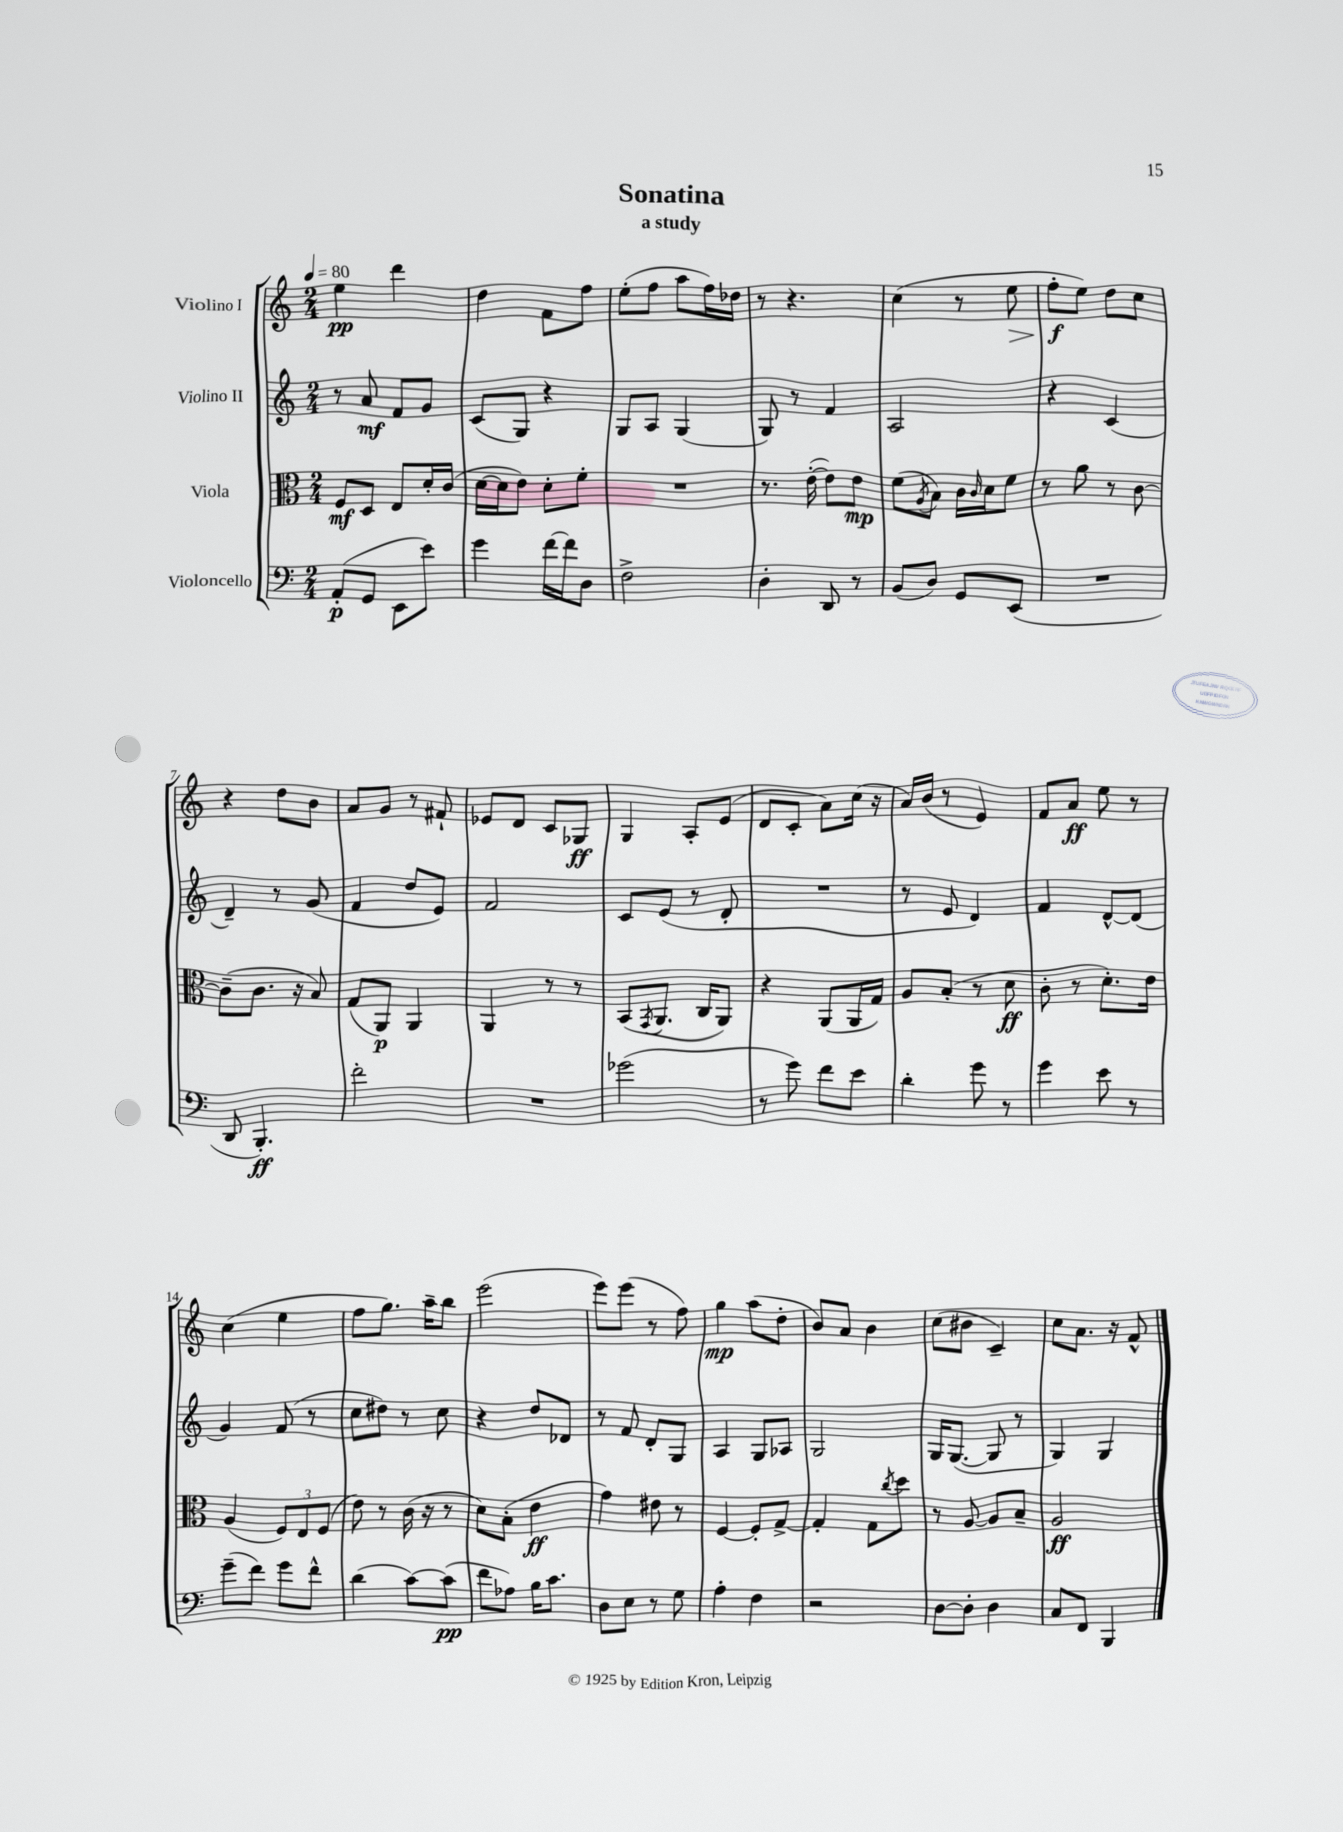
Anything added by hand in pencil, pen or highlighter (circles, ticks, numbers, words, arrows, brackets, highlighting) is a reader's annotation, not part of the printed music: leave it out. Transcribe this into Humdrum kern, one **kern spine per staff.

**kern	**dynam	**kern	**dynam	**kern	**dynam	**kern	**dynam
*part4	*part4	*part3	*part3	*part2	*part2	*part1	*part1
*staff4	*staff4	*staff3	*staff3	*staff2	*staff2	*staff1	*staff1
*I"Violoncello	*	*I"Viola	*	*I"Violino II	*	*I"Violino I	*
*clefF4	*	*clefC3	*	*clefG2	*	*clefG2	*
*k[]	*	*k[]	*	*k[]	*	*k[]	*
*M2/4	*	*M2/4	*	*M2/4	*	*M2/4	*
*MM80	*	*MM80	*	*MM80	*	*MM80	*
=1	=1	=1	=1	=1	=1	=1	=1
(8AA'/L	p	8F/L	mf	8r	.	4ee\	pp
8GG/J	.	8D/J	.	8a/	mf	.	.
8EE\L	.	8E/L	.	8f/L	.	4ddd\	.
8e\J)	.	16d'/L	.	8g/J	.	.	.
.	.	(16c/JJ	.	.	.	.	.
=2	=2	=2	=2	=2	=2	=2	=2
4g\	.	[16d\LL	.	(8c/L	.	4dd\	.
.	.	16d\J]	.	.	.	.	.
.	.	8e\J)	.	8G/J)	.	.	.
[16f\LL	.	8d'\L	.	4r	.	8f\L	.
16f\J]	.	.	.	.	.	.	.
8D\J	.	8f'\J	.	.	.	8ff\J	.
=3	=3	=3	=3	=3	=3	=3	=3
2F^\	.	2r	.	8G/L	.	(8ee'\L	.
.	.	.	.	8A/J	.	8ff\J	.
.	.	.	.	(4G/	.	8aa\L	.
.	.	.	.	.	.	16ff\L)	.
.	.	.	.	.	.	16dd-X\JJ	.
=4	=4	=4	=4	=4	=4	=4	=4
4D'\	.	8.r	.	8G/)	.	8r	.
.	.	.	.	8r	.	4.r	.
.	.	([16e'\	.	.	.	.	.
8DD/	.	8e\L])	.	4f/	.	.	.
8r	.	8e\J	mp	.	.	.	.
=5	=5	=5	=5	=5	=5	=5	=5
(8BB/L	.	(8f\L	.	2A/	.	(4cc\	.
.	.	8qA/	.	.	.	.	.
8D/J)	.	8B\J)	.	.	.	.	.
8GG/L	.	16c\LL	.	.	.	8r	.
.	.	16qqc/	.	.	.	.	.
.	.	16d\J	.	.	.	.	.
!	!	!	!	!	!	!	!LO:HP:b
(8EE/J	.	8f\J	.	.	.	8ee\	>
=6	=6	=6	=6	=6	=6	=6	=6
2r	.	8r	.	4r	.	8ff'\L	f
.	.	8a\	.	.	.	8ee\J)	]
.	.	8r	.	(4c/	.	8dd\L	.
.	.	[8c\	.	.	.	8cc\J	.
!!LO:LB:g=z
=7	=7	=7	=7	=7	=7	=7	=7
8DD/	.	(8c~\L]	.	4d~/)	.	4r	.
4.BBB'/)	ff	8.c\J	.	.	.	.	.
.	.	.	.	8r	.	8dd\L	.
.	.	16r	.	.	.	.	.
.	.	8B/)	.	(8g/	.	8b\J	.
=8	=8	=8	=8	=8	=8	=8	=8
2f'\	.	(8G/L	.	4f/	.	8a/L	.
.	.	8AA/J)	p	.	.	8g/J	.
.	.	4AA/	.	8dd/L	.	8r	.
.	.	.	.	8e/J)	.	8f#X`/	.
=9	=9	=9	=9	=9	=9	=9	=9
2r	.	4AA/	.	2f/	.	8e-X/L	.
.	.	.	.	.	.	8d/J	.
.	.	8r	.	.	.	8c/L	.
.	.	8r	.	.	.	8G-X/J	ff
=10	=10	=10	=10	=10	=10	=10	=10
(2g-X\	.	(8BB/L	.	8c/L	.	4G/	.
.	.	8qGG/	.	.	.	.	.
.	.	8.AA/J	.	(8e/J	.	.	.
.	.	.	.	8r	.	8A'/L	.
.	.	16C/KL	.	.	.	.	.
.	.	8AA/J)	.	8d'/	.	(8e/J	.
=11	=11	=11	=11	=11	=11	=11	=11
8r	.	4r	.	2r	.	8d/L	.
8g\)	.	.	.	.	.	8c'/J	.
8f\L	.	(8AA/L	.	.	.	8a\L)	.
8e\J	.	16AA/L	.	.	.	(16cc\Jk	.
.	.	16G/JJ)	.	.	.	16r	.
=12	=12	=12	=12	=12	=12	=12	=12
4d'\	.	8A/L	.	8r	.	16a/LL)	.
.	.	.	.	.	.	(16b/JJ	.
.	.	(8B'/J	.	8e/	.	8r	.
8g\	.	8r	.	4d/)	.	4e/)	.
8r	.	8d\	ff	.	.	.	.
=13	=13	=13	=13	=13	=13	=13	=13
4g\	.	8c'\	.	4f/	.	8f/L	.
.	.	8r	.	.	.	8a/J	ff
8e\	.	8.d'\L)	.	[8d^^/L	.	8ee\	.
8r	.	.	.	(8d/J]	.	8r	.
.	.	16e\Jk	.	.	.	.	.
!!LO:LB:g=z
=14	=14	=14	=14	=14	=14	=14	=14
(8g~\L	.	(4A/	.	4g/)	.	(4cc\	.
8f\J)	.	.	.	.	.	.	.
8g\L	.	12F/L)	.	(8f/	.	4ee\	.
.	.	12E/	.	.	.	.	.
8f^^\J	.	.	.	8r	.	.	.
.	.	(12F/J	.	.	.	.	.
=15	=15	=15	=15	=15	=15	=15	=15
(4d\	.	8e\)	.	8cc\L	.	8ff\L	.
.	.	8r	.	8dd#X\J)	.	8.gg\J)	.
[8c\L)	.	(16c\	.	8r	.	.	.
.	.	16r	.	.	.	16aa~\KL	.
(8c\J]	pp	8r	.	8cc\	.	8bb\J	.
=16	=16	=16	=16	=16	=16	=16	=16
8f\L	.	8d\L)	.	4r	.	(2eee\	.
8A-X\J)	.	(8B'\J	.	.	.	.	.
16B\KL	.	4e\	ff	8dd/L	.	.	.
8.c\J	.	.	.	.	.	.	.
.	.	.	.	8d-X/J	.	.	.
=17	=17	=17	=17	=17	=17	=17	=17
8D\L	.	4g\)	.	8r	.	8eee\L)	.
8E\J	.	.	.	8f/	.	(8eee\J	.
8r	.	8e#X\	.	8d'/L	.	8r	.
8G\	.	8r	.	8G/J	.	8ff\)	.
=18	=18	=18	=18	=18	=18	=18	=18
4A'\	.	[4F/	.	4A/	.	4gg\	mp
4F\	.	8F'/L]	.	8G/L	.	(8aa\L	.
.	.	[8G^/J	.	8A-X/J	.	8dd'\J	.
=19	=19	=19	=19	=19	=19	=19	=19
2r	.	4G'/]	.	2G/	.	8b/L)	.
.	.	.	.	.	.	8a/J	.
.	.	8G\L	.	.	.	4b\	.
.	.	8qcc/	.	.	.	.	.
.	.	8dd\J	.	.	.	.	.
=20	=20	=20	=20	=20	=20	=20	=20
[8D\L	.	8r	.	16G/KL	.	(8cc\L	.
.	.	.	.	([8.G/J	.	.	.
8D'\J]	.	[8A/	.	.	.	8b#X\J	.
4D\	.	8A/L]	.	8G/]	.	4c~/)	.
.	.	8B~/J	.	8r	.	.	.
=21	=21	=21	=21	=21	=21	=21	=21
8C/L	.	2A/	ff	4G/)	.	8cc\L	.
8FF/J	.	.	.	.	.	8.a\J	.
4BBB/	.	.	.	4G/	.	.	.
.	.	.	.	.	.	16r	.
.	.	.	.	.	.	8f^^/	.
==	==	==	==	==	==	==	==
*-	*-	*-	*-	*-	*-	*-	*-
